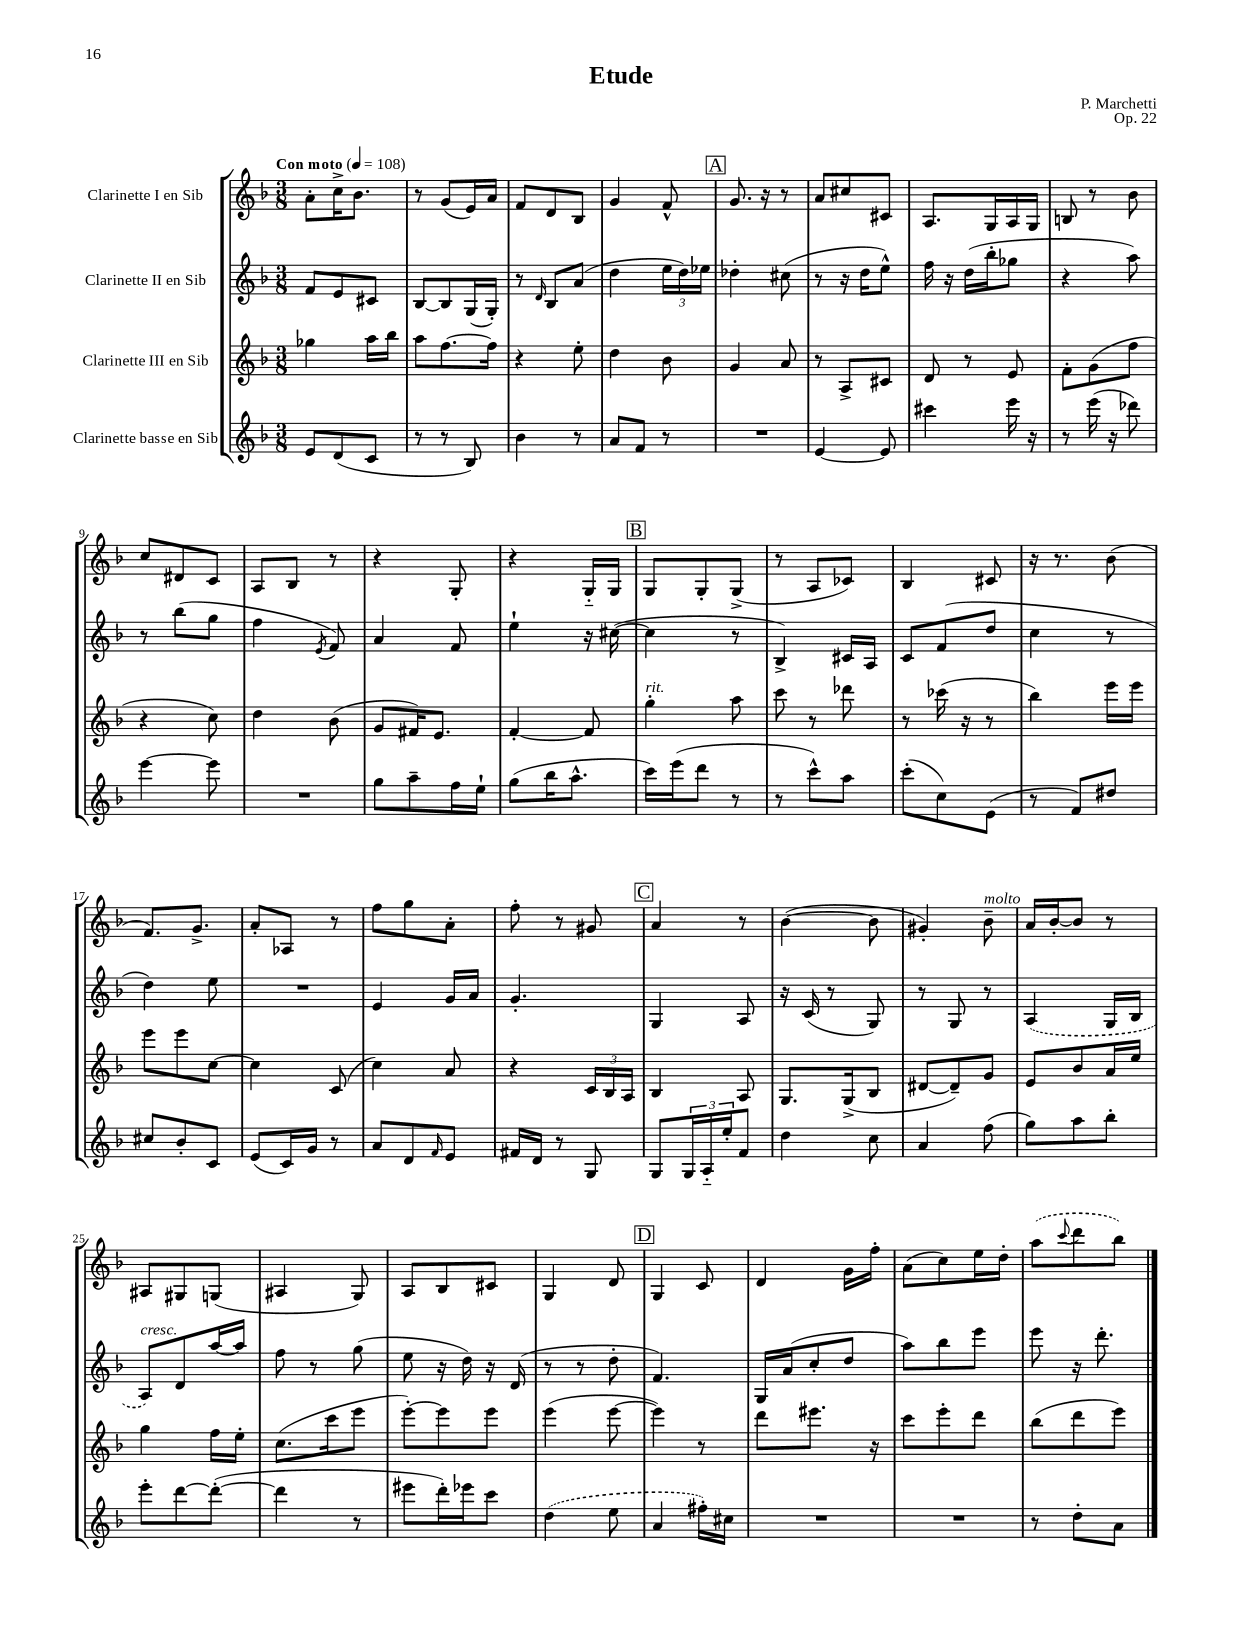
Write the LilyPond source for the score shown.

\header { title = "Etude" composer = "P. Marchetti" opus = "Op. 22" }
<<
\new StaffGroup <<
\new Staff = "s0" \with { instrumentName = "Clarinette I en Sib" } {
    \clef treble \key f \major \numericTimeSignature \time 3/8 \tempo "Con moto" 4 = 108
    a'8-. c''16-> bes'8. |
    r8 g'8( e'16) a'16 |
    f'8 d'8 bes8 |
    g'4 f'8-^ |
    \mark \markup { \box "A" } g'8. r16 r8 |
    a'8 cis''8 cis'8 |
    a8. g16 a16 g16 |
    b8 r8 bes'8 |
    c''8 dis'8 c'8 |
    a8 bes8 r8 |
    r4 g8-. |
    r4 g16-_ g16 |
    \mark \markup { \box "B" } g8 g8-. g8->( |
    r8 a8 ces'8) |
    bes4 cis'8 |
    r16 r8. bes'8( |
    f'8.) g'8.-> |
    a'8-. aes8 r8 |
    f''8 g''8 a'8-. |
    f''8-. r8 gis'8 |
    \mark \markup { \box "C" } a'4 r8 |
    bes'4~( bes'8 |
    gis'4-.) bes'8--^\markup { \italic "molto" } |
    a'16 bes'16~-. bes'8 r8 |
    ais8 gis8 g8( |
    ais4 g8) |
    a8 bes8 cis'8 |
    g4 d'8 |
    \mark \markup { \box "D" } g4 c'8 |
    d'4 g'16 f''16-. |
    a'8( c''8) e''16 d''16-. |
    \once \slurDashed a''8( \appoggiatura { c'''8 } d'''8 bes''8) \bar "|." |
}
\new Staff = "s1" \with { instrumentName = "Clarinette II en Sib" } {
    \clef treble \key f \major \numericTimeSignature \time 3/8
    f'8 e'8 cis'8 |
    bes8~ bes8 g16( g16-.) |
    r8 \grace { d'16 } bes8 a'8( |
    d''4 \tuplet 3/2 { e''16 d''16) ees''16 } |
    \mark \markup { \box "A" } des''4-. cis''8( |
    r8 r16 d''16 e''8-^) |
    f''16 r16 d''16( bes''16-. ges''8 |
    r4 a''8) |
    r8 bes''8( g''8 |
    f''4 \acciaccatura { e'8 } f'8) |
    a'4 f'8 |
    e''4-! r16 cis''16~( |
    \mark \markup { \box "B" } cis''4 r8 |
    bes4->) cis'16 a16 |
    c'8 f'8( d''8 |
    c''4 r8 |
    d''4) e''8 |
    R4. |
    e'4 g'16 a'16 |
    g'4.-. |
    \mark \markup { \box "C" } g4 a8 |
    r16 c'16( r8 g8) |
    r8 g8 r8 |
    \once \slurDashed a4( g16 bes16 |
    a8^\markup { \italic "cresc." }) d'8 a''16~ a''16 |
    f''8 r8 g''8( |
    e''8 r16 d''16) r16 d'16( |
    r8 r8 d''8-. |
    \mark \markup { \box "D" } f'4.) |
    g16 a'16( c''8-. d''8 |
    a''8) bes''8 e'''8 |
    e'''8 r16 d'''8.-. \bar "|." |
}
\new Staff = "s2" \with { instrumentName = "Clarinette III en Sib" } {
    \clef treble \key f \major \numericTimeSignature \time 3/8
    ges''4 a''16 bes''16 |
    a''8 f''8.~ f''16 |
    r4 e''8-. |
    d''4 bes'8 |
    \mark \markup { \box "A" } g'4 a'8 |
    r8 a8-> cis'8 |
    d'8 r8 e'8 |
    f'8-. g'8( f''8 |
    r4 c''8) |
    d''4 bes'8( |
    g'8 fis'16) e'8. |
    f'4~-. f'8 |
    \mark \markup { \box "B" } g''4-.^\markup { \italic "rit." } a''8 |
    c'''8 r8 des'''8 |
    r8 ces'''16( r16 r8 |
    bes''4) e'''16 e'''16 |
    e'''8 e'''8 c''8~ |
    c''4 c'8( |
    c''4) a'8 |
    r4 \tuplet 3/2 { c'16 bes16 a16 } |
    \mark \markup { \box "C" } bes4 a8 |
    g8. g16->( bes8 |
    dis'8~ dis'8--) g'8 |
    e'8 bes'8 a'16 e''16 |
    g''4 f''16 e''16-. |
    c''8.( c'''16 e'''8 |
    e'''8~-.) e'''8 e'''8 |
    e'''4( e'''8~ |
    \mark \markup { \box "D" } e'''4) r8 |
    d'''8 eis'''8. r16 |
    c'''8 e'''8-. d'''8 |
    bes''8( d'''8 e'''8) \bar "|." |
}
\new Staff = "s3" \with { instrumentName = "Clarinette basse en Sib" } {
    \clef treble \key f \major \numericTimeSignature \time 3/8
    e'8 d'8( c'8 |
    r8 r8 bes8) |
    bes'4 r8 |
    a'8 f'8 r8 |
    \mark \markup { \box "A" } R4. |
    e'4~ e'8 |
    cis'''4 e'''16 r16 |
    r8 e'''16( r16 des'''8) |
    e'''4~ e'''8 |
    R4. |
    g''8 a''8-- f''16 e''16-! |
    g''8( bes''16 a''8.-^ |
    \mark \markup { \box "B" } c'''16) e'''16( d'''8 r8 |
    r8 c'''8-^) a''8 |
    c'''8-.( c''8) e'8( |
    r8 f'8) dis''8 |
    cis''8 bes'8-. c'8 |
    e'8( c'16) g'16 r8 |
    a'8 d'8 \grace { f'16 } e'8 |
    fis'16 d'16 r8 g8 |
    \mark \markup { \box "C" } g8 \tuplet 3/2 { g16 a16-_ e''16-. } f'8 |
    d''4 c''8 |
    a'4 f''8( |
    g''8) a''8 bes''8-. |
    e'''8-. d'''8~ d'''8~-.( |
    d'''4 r8 |
    eis'''8 d'''16-.) ees'''16 c'''8 |
    \once \slurDashed d''4( e''8 |
    \mark \markup { \box "D" } a'4 fis''16-.) cis''16 |
    R4. |
    R4. |
    r8 d''8-. a'8 \bar "|." |
}
>>
>>
